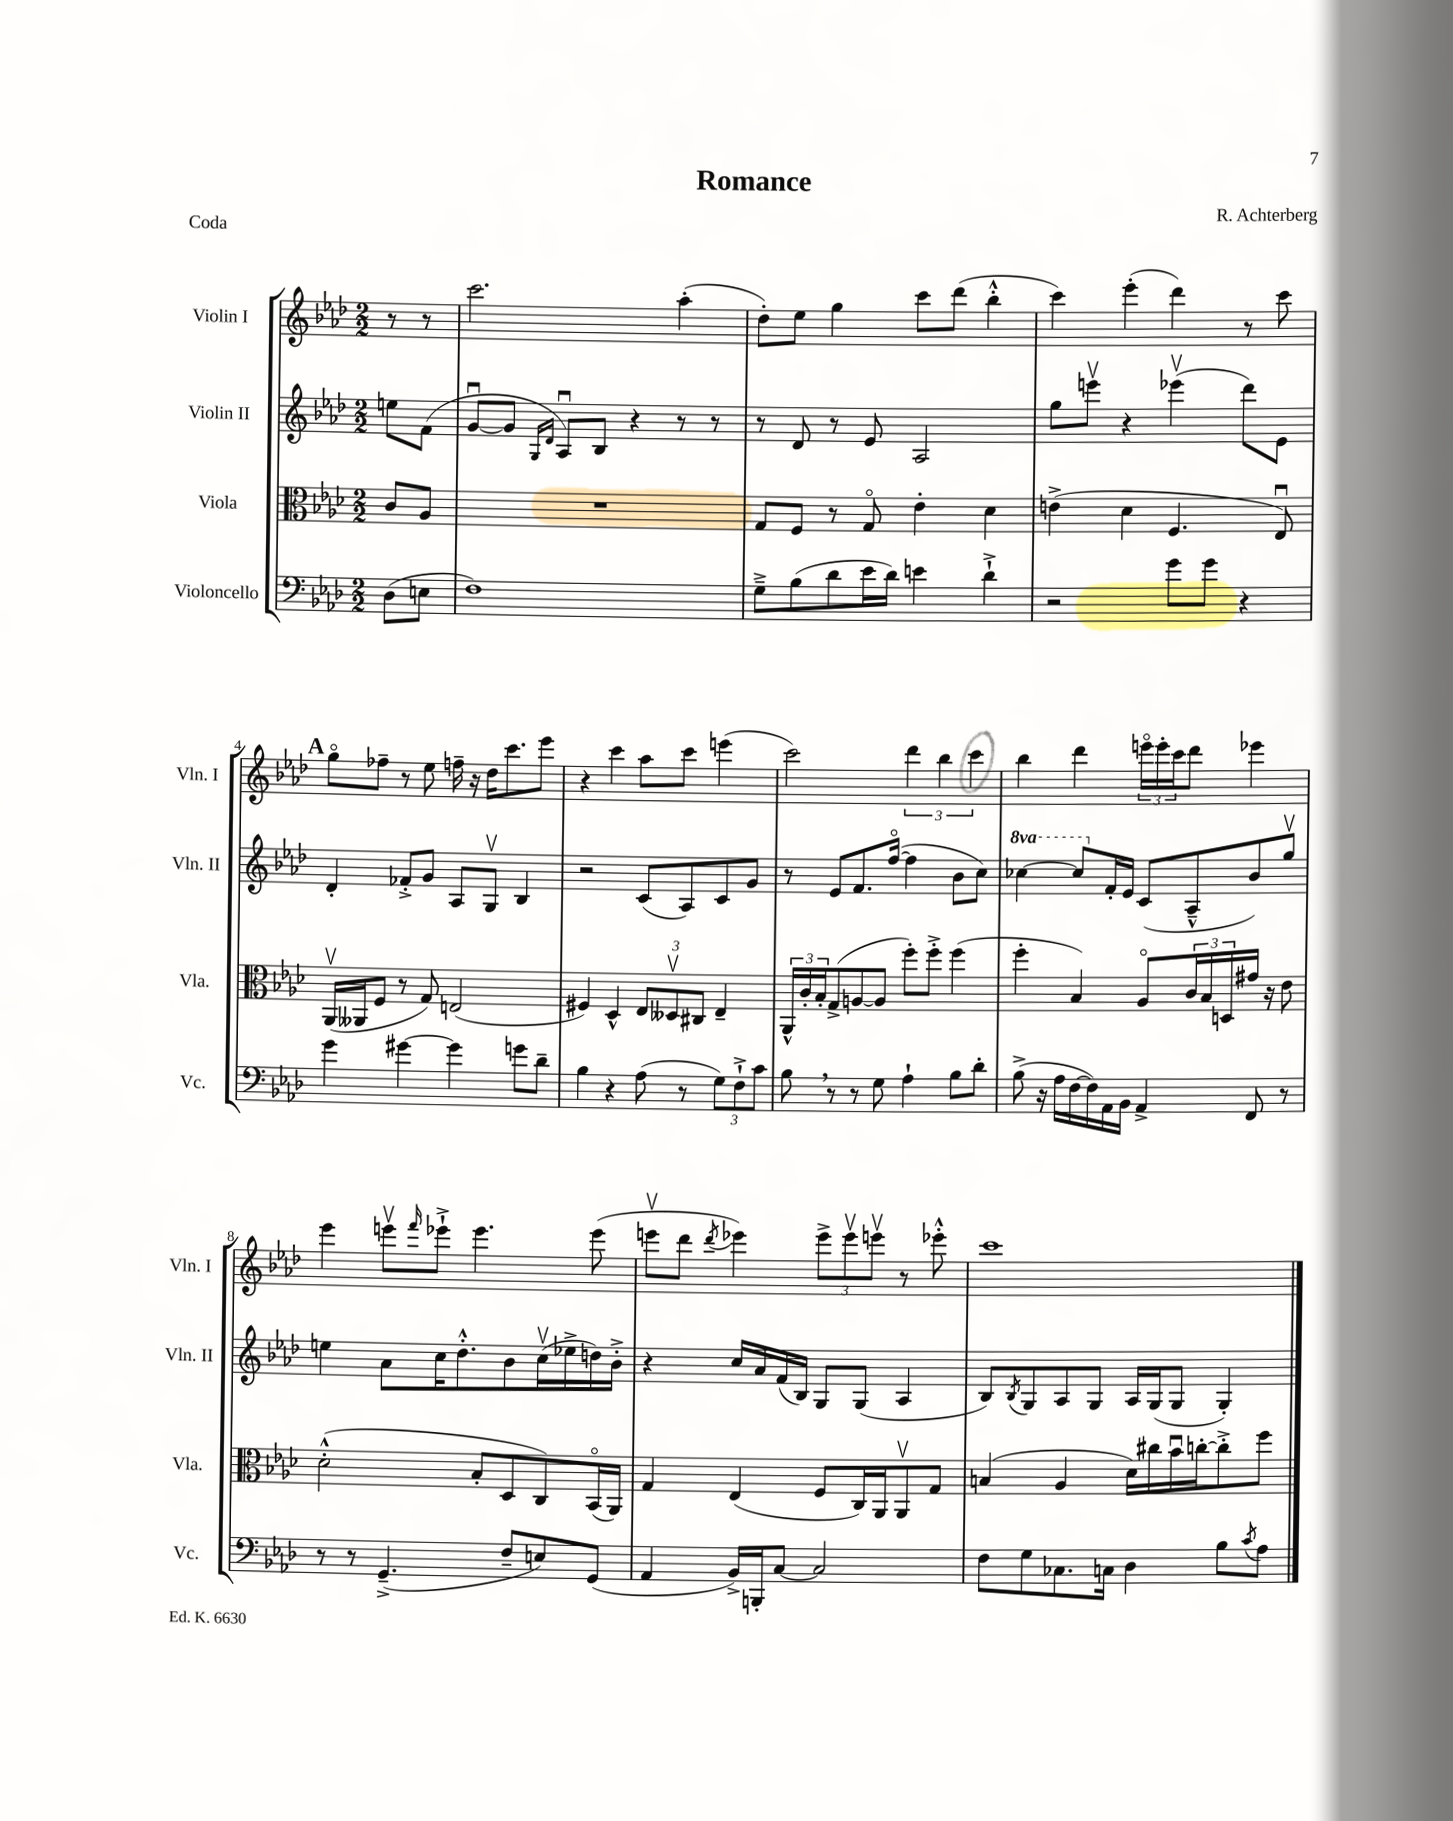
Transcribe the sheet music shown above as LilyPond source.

\header { title = "Romance" composer = "R. Achterberg" piece = "Coda" }
<<
\new StaffGroup <<
\new Staff = "s0" \with { instrumentName = "Violin I" shortInstrumentName = "Vln. I" } {
    \clef treble \key aes \major \numericTimeSignature \time 2/2 \partial 4
    r8 r8 |
    c'''2. aes''4-.( |
    des''8-.) ees''8 g''4 c'''8 des'''8( bes''4-.-^ |
    c'''4) ees'''4-.( des'''4) r8 c'''8 |
    \mark \markup { \bold "A" } g''8\flageolet fes''8-- r8 ees''8 f''16-- r16 des''16 c'''8. ees'''8 |
    r4 c'''4 aes''8 c'''8 e'''4( |
    c'''2) \tuplet 3/2 { des'''4 bes''4 c'''4 } |
    bes''4 des'''4 \tuplet 3/2 { e'''16\flageolet e'''16-. c'''16 } des'''8 ees'''4 |
    ees'''4 e'''8\upbow \grace { f'''16 } ees'''8-!-> ees'''4. ees'''8( |
    e'''8\upbow des'''8 \acciaccatura { des'''8 } ees'''4) \tuplet 3/2 { ees'''8-> ees'''8\upbow e'''8\upbow } r8 ees'''8-.-^ |
    c'''1 \bar "|." |
}
\new Staff = "s1" \with { instrumentName = "Violin II" shortInstrumentName = "Vln. II" } {
    \clef treble \key aes \major \numericTimeSignature \time 2/2 \set Staff.ottavationMarkups = #ottavation-simple-ordinals \partial 4
    e''8 f'8( |
    g'8~\downbow g'8 \grace { g16 des'16 } aes8\downbow) bes8 r4 r8 r8 |
    r8 des'8 r8 ees'8 aes2 |
    g''8 e'''8\upbow r4 ees'''4\upbow( des'''8) ees'8 |
    \mark \markup { \bold "A" } des'4-. fes'8-.-> g'8 aes8 g8\upbow bes4 |
    r2 c'8( aes8) c'8 g'8 |
    r8 ees'8 f'8. f''16~\flageolet( f''4 bes'8 c''8) |
    \ottava #1 ces'''4~ ces'''8 \ottava #0 f'16-. ees'16 c'8( aes8---^ bes'8) g''8\upbow |
    e''4 aes'8 c''16 des''8.-.-^ bes'8 c''16\upbow( ees''16-> d''16) bes'16-.-> |
    r4 c''16 aes'16 f'16( bes16) g8 g8( aes4 |
    bes8) \acciaccatura { bes8 } g8 aes8 g8 aes16 g16( g8 g4-.) \bar "|." |
}
\new Staff = "s2" \with { instrumentName = "Viola" shortInstrumentName = "Vla." } {
    \clef alto \key aes \major \numericTimeSignature \time 2/2 \partial 4
    c'8 aes8 |
    R1 |
    g8 f8 r8 g8\flageolet ees'4-. des'4 |
    e'4->( des'4 f4. ees8\downbow) |
    \mark \markup { \bold "A" } aes,16\upbow( aeses,16 f8 r8 g8) e2( |
    fis4) des4-^ \tuplet 3/2 { ees8 deses8\upbow cis8 } ees4-- |
    \tuplet 3/2 { aes,16-^ c'16-. bes16-. } g8->( a8~ a8 f''8-.) f''8-.-> f''4( |
    f''4-. bes4) aes8\flageolet \tuplet 3/2 { c'16 bes16 d16 } gis'16 r16 ees'8 |
    des'2-.-^( bes8-. des8 c8) bes,16\flageolet( aes,16) |
    g4 ees4( f8 c16) aes,16 aes,8\upbow g8 |
    b4( aes4 des'16) cis''16 bes'16\downbow c''16~-. c''8-.-> f''8 \bar "|." |
}
\new Staff = "s3" \with { instrumentName = "Violoncello" shortInstrumentName = "Vc." } {
    \clef bass \key aes \major \numericTimeSignature \time 2/2 \partial 4
    des8( e8 |
    f1) |
    g8---> bes8( des'8 ees'16 des'16) e'4 des'4-!-> |
    r2 g'8 g'8 r4 |
    \mark \markup { \bold "A" } g'4 gis'4~ gis'4 g'8 des'8-- |
    bes4 r4 aes8( r8 \tuplet 3/2 { g8) f8-!-> c'8 } |
    bes8 \breathe r8 r8 g8 aes4-! bes8 des'8-. |
    bes8->( r16 aes16 f16~ f16) aes,16 bes,16 aes,4-> f,8 r8 |
    r8 r8 g,4.--->( f8-- e8) g,8( |
    aes,4 bes,16->) b,,16-. c8~ c2 |
    f8 g8 ces8. c16 des4 bes8 \acciaccatura { c'8 } aes8 \bar "|." |
}
>>
>>
